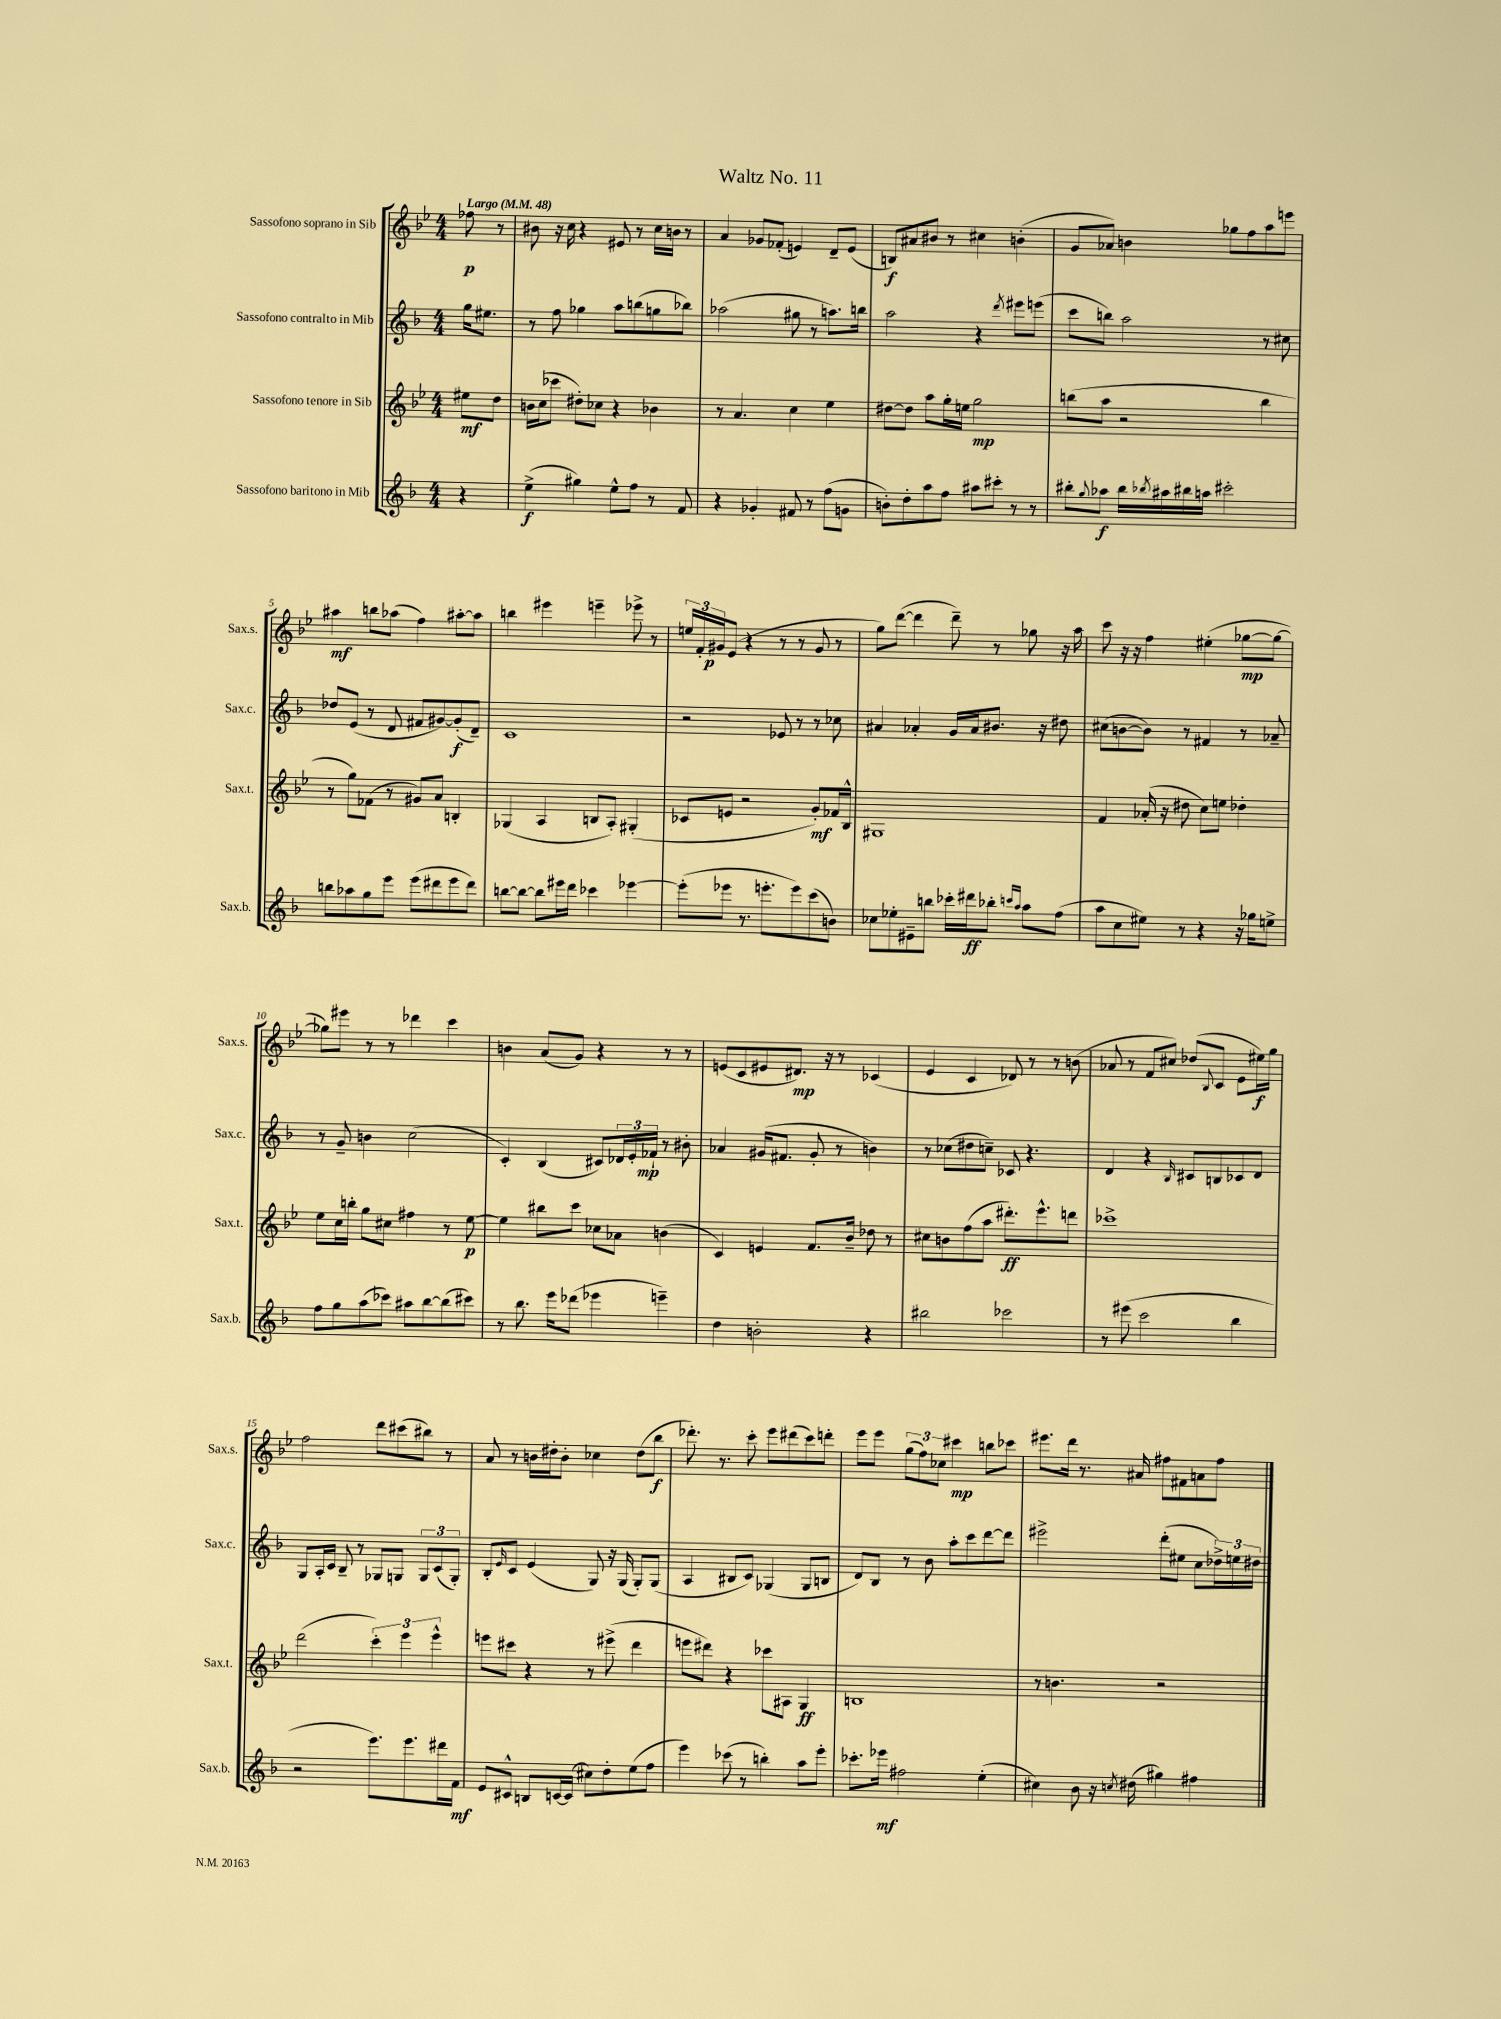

**kern	**kern	**kern	**kern
*staff4	*staff3	*staff2	*staff1
*clefG2	*clefG2	*clefG2	*clefG2
*k[b-]	*k[b-e-]	*k[b-]	*k[b-e-]
*M4/4	*M4/4	*M4/4	*M4/4
*MM48	*MM48	*MM48	*MM48
4r	8ee#	16gg	8ff-
.	.	8.ee#	.
.	8dd	.	8r
=	=	=	=
(4ee^	16b	8r	8b#
.	(16cc	.	.
.	8ccc-	8ff	16r
.	.	.	16cc
4gg#)	8dd#')	4gg-	4r
.	8cc-	.	.
8ee^^	4r	8aa	8e#
8ff	.	(8bb	8r
8r	4b-	8gg	16cc
.	.	.	16b
8f	.	8bb-)	8r
=	=	=	=
4r	8r	(2aa-	4a
.	4.a	.	.
4g-'	.	.	8g-
.	.	.	(8f-'
8f#	4cc	8gg#	4e)
8r	.	8r	.
(8ff	4ee-	8.aa)	8d~
8g	.	.	(8e
.	.	16bb	.
=	=	=	=
8b')	[8dd#	2aa	8B)
8dd'	8dd#]	.	8a#
8aa	8aa	.	8b#
8ff	16gg'	.	8r
.	16ee	.	.
8aa#	2gg	4r	4cc#
8ccc#'	.	.	.
.	.	8qddd	.
8r	.	8eee#	(4b'
8r	.	(8eee	.
=	=	=	=
8bb#'	(8bb	8ccc	8g
8qqgg	.	.	.
8aa-	8aa	8bb)	8a-)
16bb#	2r	2aa	4b
8qbb-	.	.	.
16aa#	.	.	.
16bb#	.	.	.
16aa	.	.	.
2ccc#'	.	.	8gg-
.	.	.	8ff
.	4bb	8r	8aa
.	.	8cc#	8eee
=	=	=	=
8bb	8r	8dd-	4aa#
8aa-	8gg)	(8e	.
8gg	(8f-	8r	8bb
8eee	8r	8d	(8aa-
(8eee	8g#)	8f#	4ff)
8ddd#	8a	[8g#)	.
8eee	4B'	(8g#']	[8aa#'
8ddd#)	.	8d~)	8aa#]
=	=	=	=
[8bb	(4G-	1c	4bb
8bb_	.	.	.
8bb]	4A	.	4eee#
16eee#	.	.	.
16ddd	.	.	.
4ccc-	8B	.	4eee~
.	8A')	.	.
[4eee-	(4G#'	.	8eee-^
.	.	.	8r
=	=	=	=
(8eee-']	8c-	2r	24ee
.	.	.	24f'
.	.	.	24g#
8eee-	8e	.	(8e-
8.r	2r	.	4r
8.eee'	.	.	.
.	.	8e-	8r
8eee)	.	8r	8r
(8ccc	8g')	8r	8g#
8b)	16f-	8cc-	8r
.	16B-^^	.	.
=	=	=	=
8cc-	1G#	4a#	8gg)
8ee-'	.	.	([8ddd
8e#~	.	4a-'	4ddd]
8bb	.	.	.
16ccc-'	.	16g	8ddd~)
16ddd#	.	16a-	.
8bb-'	.	8.b#	8r
16qqccc	.	.	.
16qqaa	.	.	.
8aa	.	.	8gg-
.	.	16r	.
(8ff	.	8dd#	16r
.	.	.	16aa
=	=	=	=
8aa	4f	(8cc#	8ccc
8cc	.	[8b	16r
.	.	.	16r
8ee#)	(16a-'	8b])	4ff
.	16r	.	.
8r	8dd#	8r	.
4r	8cc)	4f#	(4ee#'
.	8ee	.	.
16r	4dd-'	8r	[8gg-
16gg-	.	.	.
8ee^	.	8a-~	8gg-_
=	=	=	=
8ff	8ee-	8r	8gg-])
8gg	16cc	8g~	8eee#
.	16bb'	.	.
(8aa	8gg	4b	8r
8ccc-)	8cc#	.	8r
8aa#	4ff#	(2cc	4ddd-
[8bb-	.	.	.
(8bb-]	8r	.	4ccc
8ccc#)	[8ee-	.	.
=	=	=	=
8r	4ee-]	4c')	4b
8.bb-	.	.	.
.	8bb#	(4B-	(8a
16eee	.	.	.
(8ddd-	8ccc	.	8g)
4eee-	8cc-	8c#)	4r
.	8a-	24d-	.
.	.	24e'	.
.	.	24f-`	.
4eee~)	(4b	8r	8r
.	.	8b#'	8r
=	=	=	=
4dd	4c)	4a-	(8e
.	.	.	8c
2b'	4e	(16g#	8e#
.	.	8.f#	.
.	.	.	8.d#)
.	8.f	8g#'	.
.	.	.	16r
.	.	8r	8r
.	16b-~	.	.
4r	8dd-	4b)	(4c-
.	8r	.	.
=	=	=	=
2bb#	8cc#	8r	4e-
.	8b	(8cc-	.
.	(8ff	8dd#	4c
.	8aa	8cc~)	.
2ccc-	8.ddd#')	8c-	8d-)
.	.	4.r	8r
.	8.eee-^^	.	.
.	.	.	8r
.	8ddd	.	(8b
=	=	=	=
8r	1ccc-^	4d	8a-
(8eee#	.	.	8r
2ccc	.	4r	8f
.	.	.	8cc#)
.	.	16qqB-	.
.	.	8c#	(8dd-
.	.	.	8qqB-
.	.	8B	8c
4bb-	.	8c-	8e-
.	.	8d	16ee#)
.	.	.	16gg
=	=	=	=
2r	(2ddd	8G	2ff
.	.	16A'	.
.	.	16c	.
.	.	8B-~	.
.	.	8r	.
8.eee)	6ccc')	8G-	8ddd
.	.	8G	(8ccc#
.	6eee-	.	.
8.eee	.	.	.
.	.	12G	8bb#)
.	6eee-^^	(12c	.
16ddd#	.	.	8r
.	.	12G')	.
16f	.	.	.
=	=	=	=
8e	8eee	8B-'	8a
.	.	16qqe	.
8c#^^	8ccc#	8c	8r
8B	4r	(4e	16b
.	.	.	16dd#'
[16c	.	.	8b'
(16c]	.	.	.
8cc#)	8r	8G)	4cc-
8dd'	(8eee#^	16r	.
.	.	(16G	.
(8ee	4ddd	8G')	(8dd#
8ff	.	(8G	8bb-
=	=	=	=
4eee)	8eee	4A	8.ddd-')
.	8ddd#)	.	.
.	.	.	8.r
(8ccc-	4r	8B#	.
8r	.	8c)	8ccc'
4bb')	8ccc-	(4G-	8eee-
.	8A#	.	(8ddd#
8aa	4G	8G-	8ccc)
8eee'	.	8B	8ddd'
=	=	=	=
8.ccc-'	1B	8d)	8eee-
.	.	8B-	8eee-
16eee-	.	.	.
2ff#	.	8r	(12gg
.	.	.	12ff)
.	.	8b-	.
.	.	.	12cc-
.	.	8aa'	4ccc#
.	.	8ccc	.
(4ee'	.	[8ddd	8bb
.	.	8ddd]	8ccc-
=	=	=	=
4cc#)	8r	2eee#^	8.eee#
.	4.b	.	.
.	.	.	16ddd
8b-	.	.	8.r
16r	.	.	.
8qcc	.	.	.
(16dd#	.	.	16a#
4gg#)	2r	(8ddd'	8ff#
.	.	8ee#	8f#
4ff#	.	8cc	8a
.	.	24dd-^)	8ff#
.	.	24ee	.
.	.	24dd#	.
==	==	==	==
*-	*-	*-	*-
